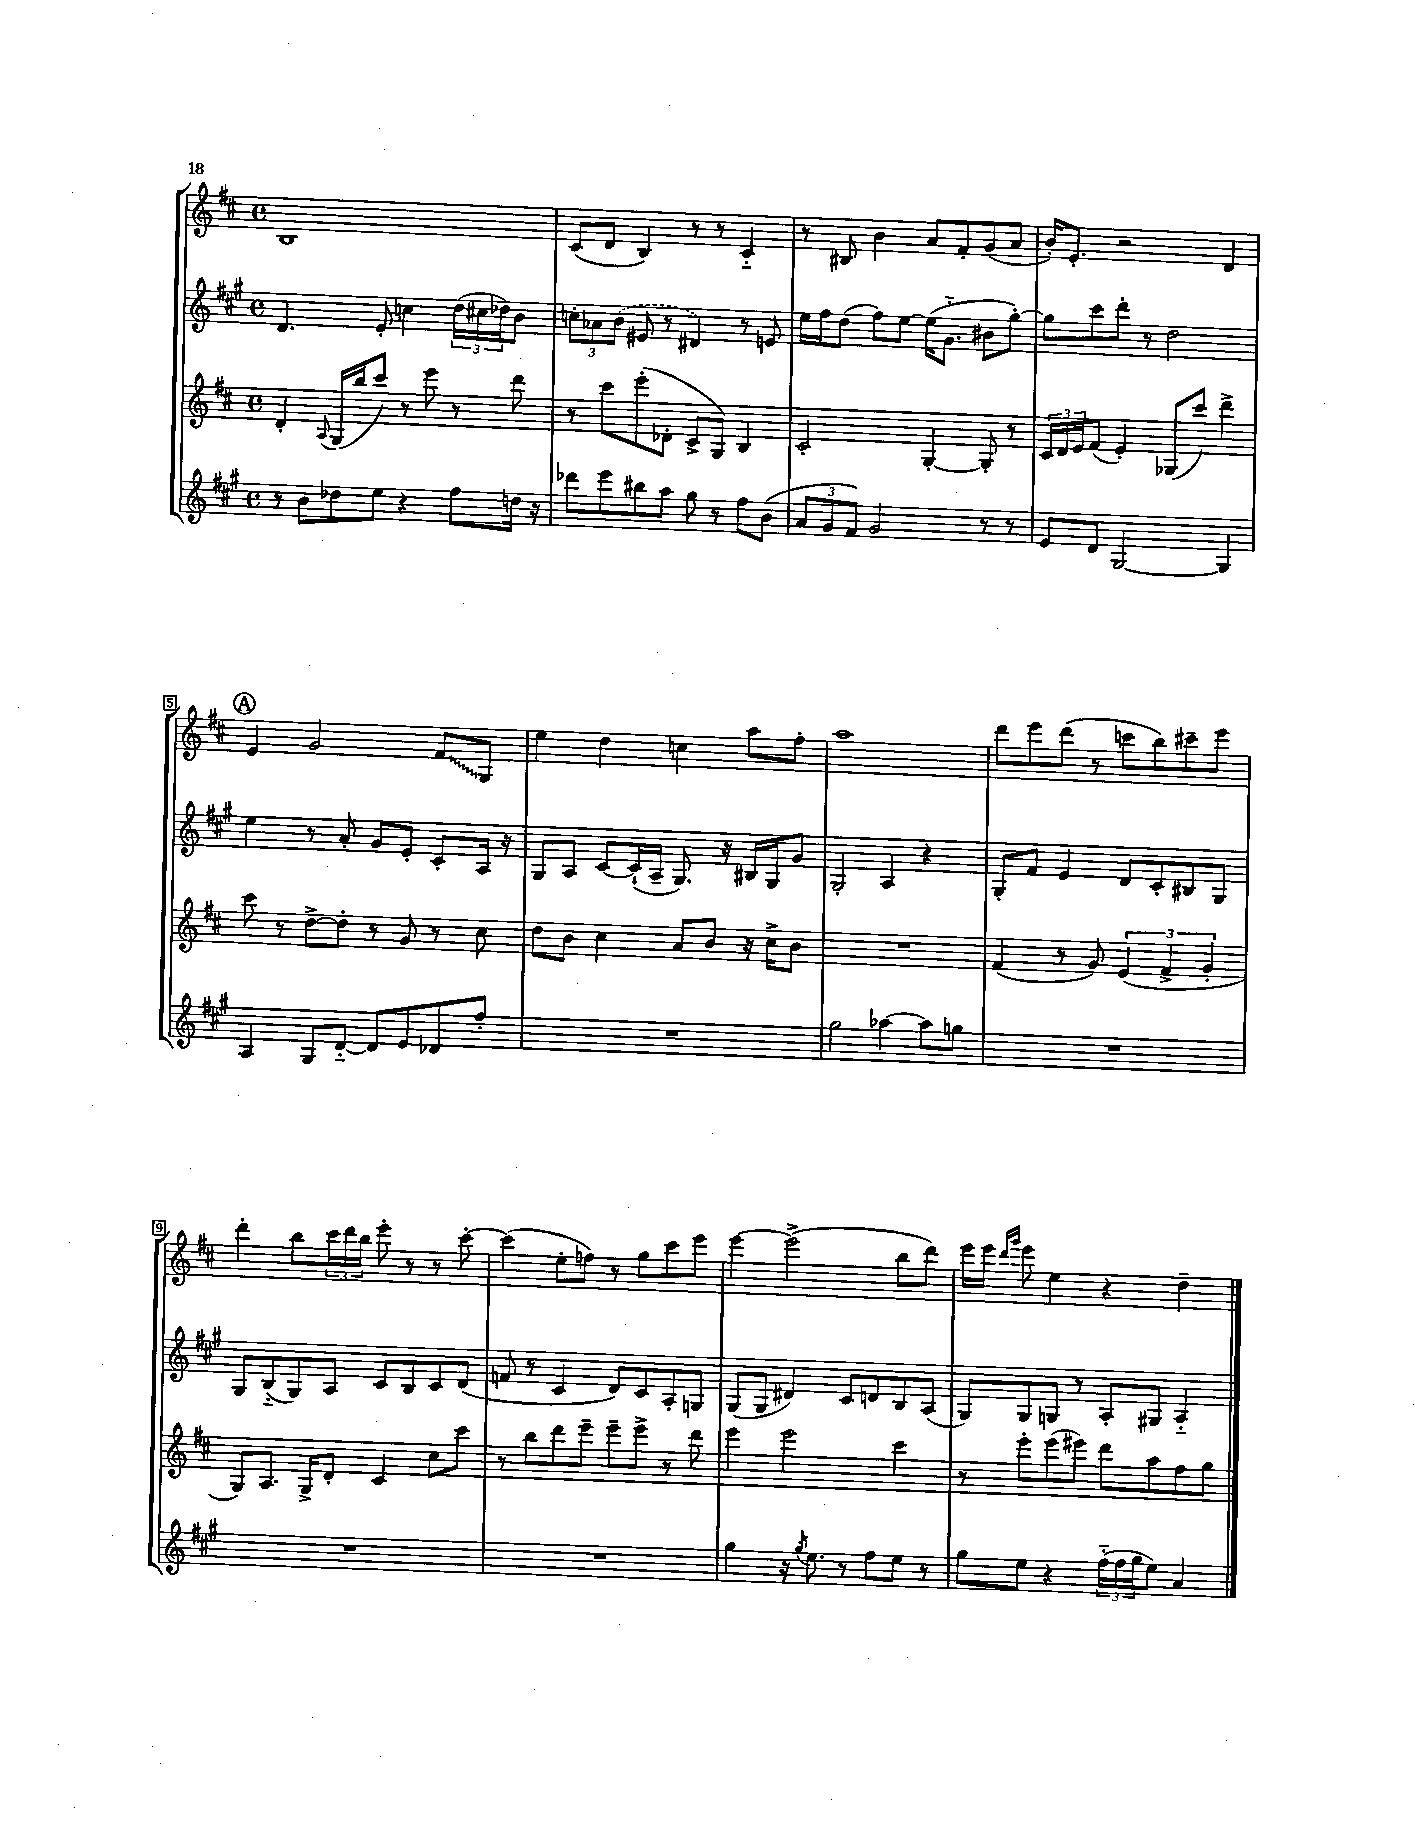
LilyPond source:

<<
\new StaffGroup <<
\new Staff = "s0" {
    \clef treble \key d \major \defaultTimeSignature \time 4/4
    b1 |
    cis'8( d'8 b4) r8 r8 cis'4-_ |
    r8 bis8 b'4 a'8 fis'8-. g'8( a'8 |
    b'16-.) e'8.-. r2 d'4 |
    \mark \markup { \circle "A" } e'4 g'2 \once \override Glissando.style = #'zigzag fis'8\glissando g8 |
    e''4 d''4 c''4 a''8 fis''8-. |
    a''1 |
    d'''8 e'''8 d'''8( r8 c'''8 b''8) cis'''8-- e'''8 |
    d'''4-. b''8 \tuplet 3/2 { cis'''16 d'''16 b''16 } e'''8-. r8 r8 cis'''8~-. |
    cis'''4( e''8-. f''8) r8 g''8 cis'''8 e'''8 |
    e'''4~ e'''2->( b''8 d'''8) |
    e'''16 e'''16 \grace { d'''16 g'''16 } e'''8 e''4 r4 d''4-- \bar "|." |
}
\new Staff = "s1" {
    \clef treble \key a \major \defaultTimeSignature \time 4/4
    d'4. e'8-. c''4 \tuplet 3/2 { d''16( cis''16 des''16) } b'8 |
    \tuplet 3/2 { c''8-. aes'8 \once \slurDashed b'8( } eis'8 r8 dis'4) r8 e'8 |
    e''16 fis''16 d''8( fis''8) e''8~ e''16( gis'8.-_ bis'8 gis''8~-.) |
    gis''8 cis'''8 d'''8-. r8 d''2 |
    \mark \markup { \circle "A" } e''4 r8 a'8-. gis'8 e'8-. cis'8-. a16 r16 |
    gis8 a8 cis'8~ cis'16-!( a16-- gis8.) r16 bis16 gis16 gis'8 |
    gis2-. a4 r4 |
    gis8-. fis'8 e'4 d'8 cis'8-. bis8 gis8 |
    gis8 b8-_( gis8) a8 cis'8 b8 cis'8 d'8( |
    f'8 r8 cis'4 d'8) cis'8 a8-. g8 |
    gis8( gis8 dis'4) cis'8 d'8 b8 a8( |
    gis8) gis8 g8 r8 a8-. gis8 a4-_ \bar "|." |
}
\new Staff = "s2" {
    \clef treble \key d \major \defaultTimeSignature \time 4/4
    d'4-. \appoggiatura { a8 } g16( b''16 cis'''8) r8 e'''8 r8 d'''8 |
    r8 cis'''8 e'''8-.( des'8-. cis'8-> g8) b4 |
    cis'2-. g4~-. g8-. r8 |
    \tuplet 3/2 { cis'16 d'16 e'16 } fis'8( e'4-.) ges8( cis'''8) d'''4-> |
    \mark \markup { \circle "A" } cis'''8 r8 d''8~-> d''8-. r8 g'8 r8 cis''8 |
    d''8 b'8 cis''4 a'8 b'8 r16 cis''16-> b'8 |
    R1 |
    fis'4( r8 g'8) \tuplet 3/2 { e'4( fis'4-> g'4-. } |
    g8) a8. g16-> d'8-. cis'4 cis''8 cis'''8 |
    r8 b''8 d'''8 e'''8-- e'''8-- e'''8-> r8 d'''8 |
    e'''4 e'''2 cis'''4 |
    r8 e'''8-. e'''8( eis'''8) d'''8 a''8 fis''8 g''8 \bar "|." |
}
\new Staff = "s3" {
    \clef treble \key a \major \defaultTimeSignature \time 4/4
    r8 b'8 des''8 e''8 r4 fis''8 d''16 r16 |
    des'''8 e'''8 bis''8 a''8 gis''8 r8 fis''8 b'8( |
    \tuplet 3/2 { a'8 gis'8 fis'8) } gis'2 r8 r8 |
    e'8 d'8 gis2~ gis4 |
    \mark \markup { \circle "A" } a4 gis8 d'8~-_ d'8 e'8 des'8 fis''8-. |
    R1 |
    gis''2 aes''4~ aes''8 g''8 |
    R1 |
    R1 |
    R1 |
    gis''4 r16 \acciaccatura { gis''8 } e''8. r8 fis''8 e''8 r8 |
    gis''8 e''8 r4 \tuplet 3/2 { fis''16-_( fis''16 gis''16 } e''8) a'4 \bar "|." |
}
>>
>>
\layout { \context { \Score \override BarNumber.stencil = #(make-stencil-boxer 0.1 0.3 ly:text-interface::print) } }
